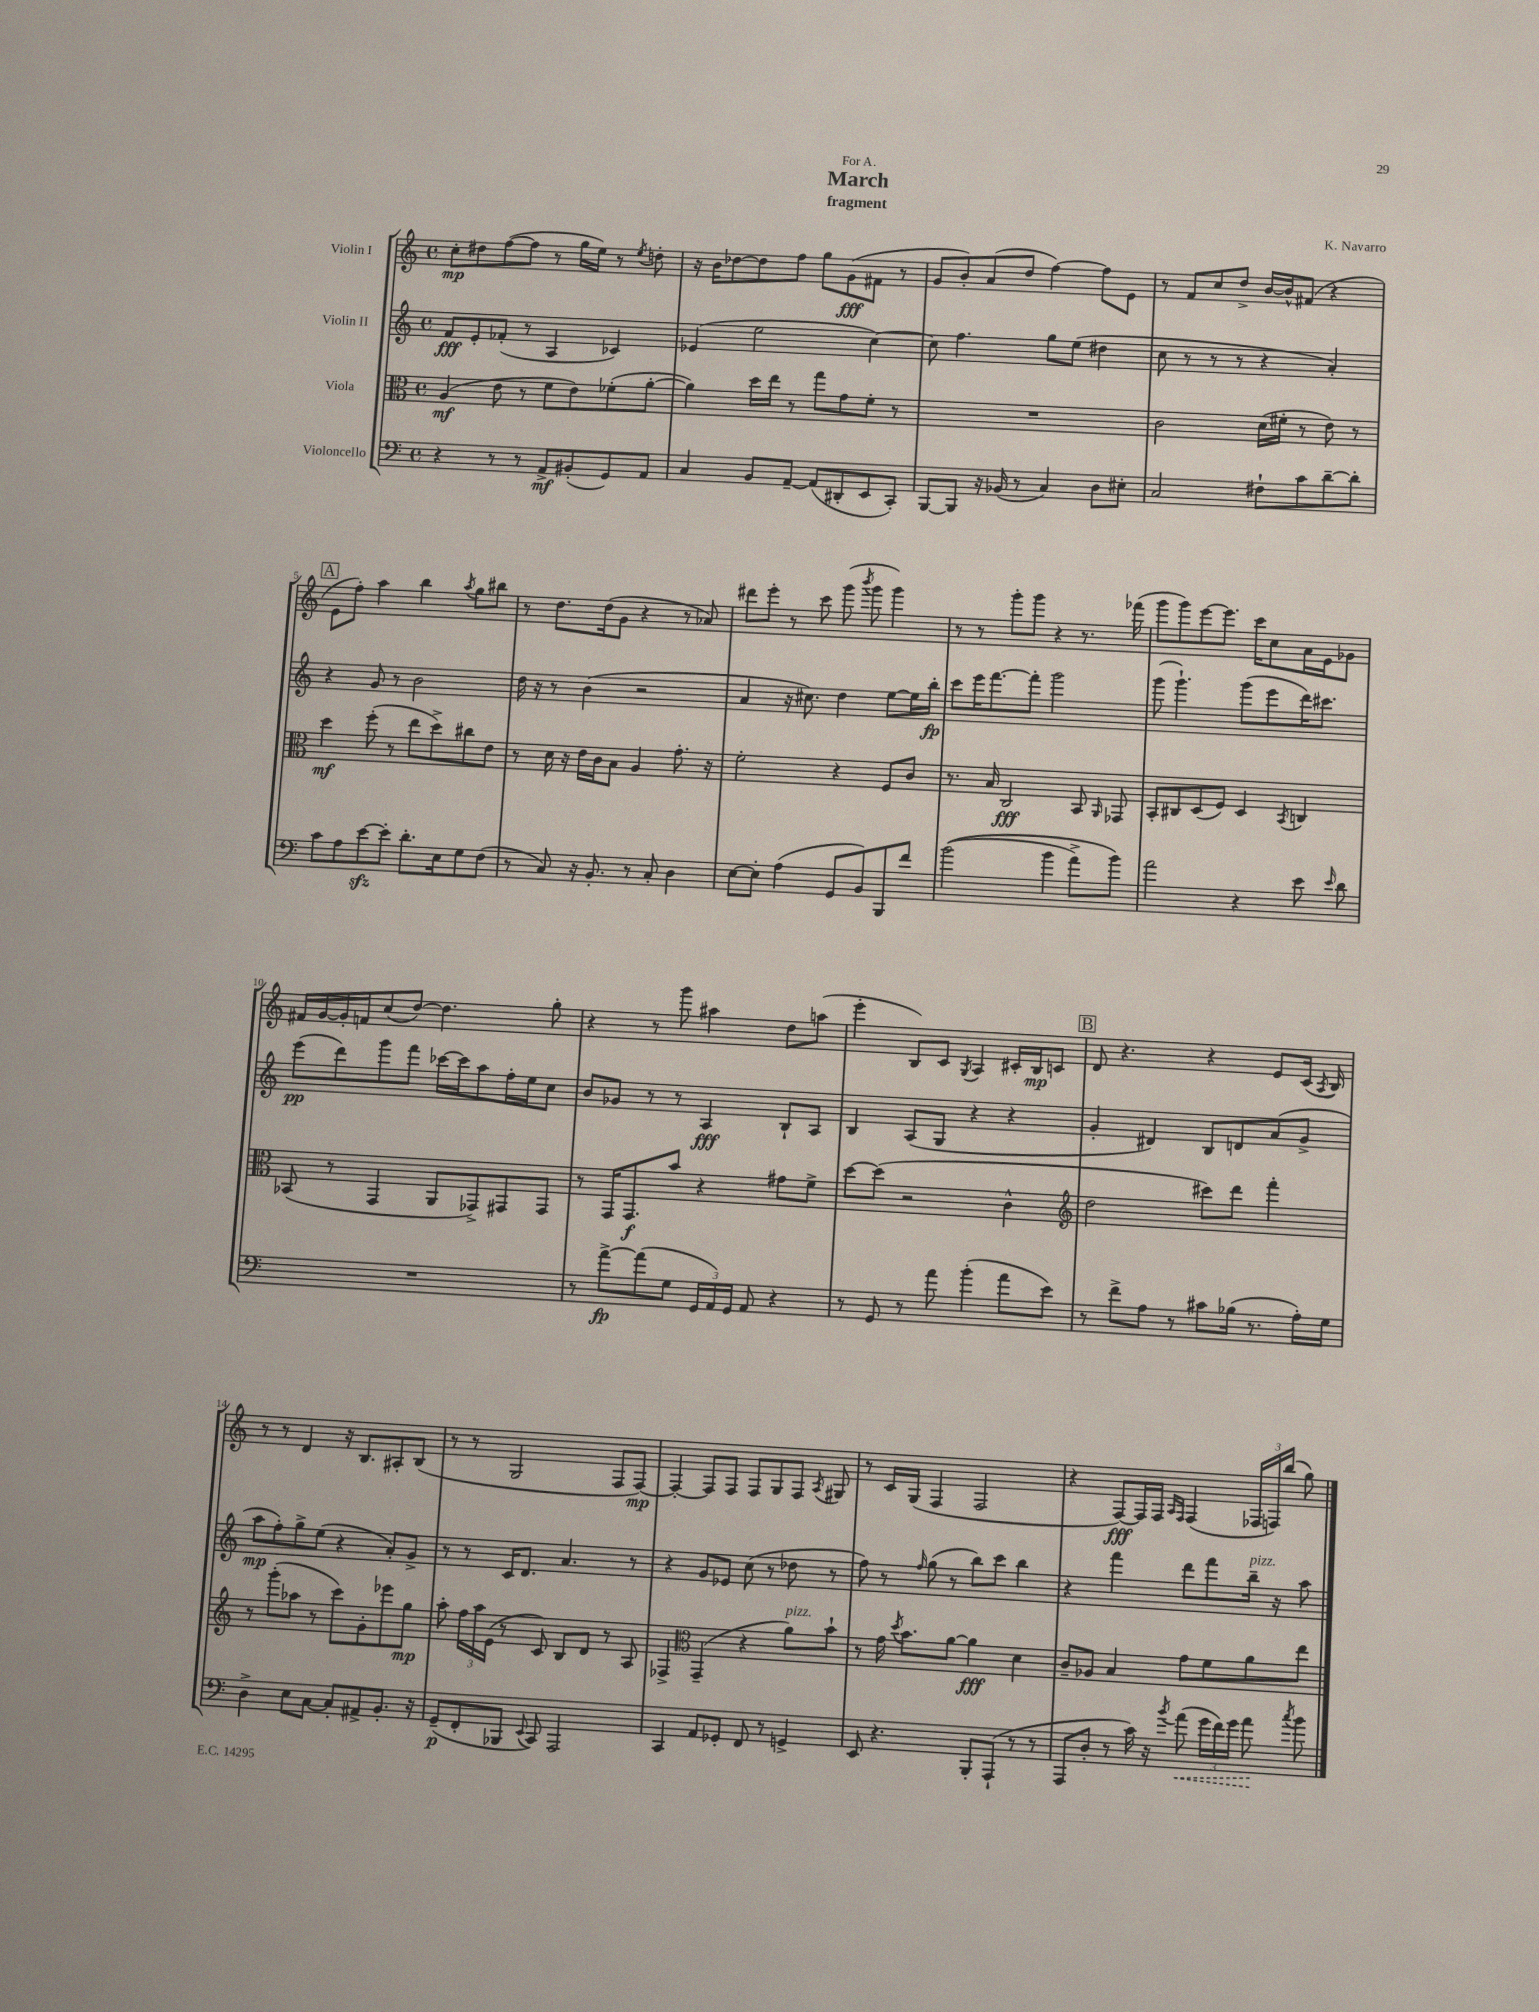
\header { title = "March" composer = "K. Navarro" subtitle = "fragment" dedication = "For A." }
<<
\new StaffGroup <<
\new Staff = "s0" \with { instrumentName = "Violin I" } {
    \clef treble \key c \major \defaultTimeSignature \time 4/4
    \autoBeamOff c''8[-.\mp dis''8 f''8~( f''8] r8 g''16[ e''16]) r8 \acciaccatura { e''8 } d''8-. |
    r16 b'16[ des''8~ des''8 f''8] g''8[ g'8\fff( fis'8] r8 |
    g'8[ b'8-.) a'8( d''8] f''4~) f''8[ e'8] |
    r8 f'8[ c''8 d''8]-> b'16[~ b'16-^ fis'8]( r4 |
    \mark \markup { \box "A" } e'8[ f''8]-.) a''4 b''4 \acciaccatura { a''8 } g''8[ bis''8] |
    r8 d''8.[ d''16( g'8] r4 r8 aes'8) |
    dis'''8[ e'''8]-. r8 c'''8 g'''8( \acciaccatura { b'''8 } g'''8 g'''4) |
    r8 r8 g'''8[-. g'''8] r4 r8. fes'''16( |
    g'''8[ g'''8) e'''8~ e'''8.] c'''16[ c''8 a'16 e'16 ges'8] |
    fis'16[ g'16~ g'16-. f'16 c''8( d''8]~) d''4. g''8-. |
    r4 r8 g'''8 ais''4 d''8[ a''8]( |
    e'''4-. b8[) c'8] \acciaccatura { g8 } a4 cis'16[-. b16\mp c'8] |
    \mark \markup { \box "B" } d'8 r4. r4 e'8[ c'16]( \acciaccatura { a8 } b16) |
    r8 r8 d'4 r16 b8.[ ais8-. b8]( |
    r8 r8 g2 f8[ f8]~\mp) |
    f4~-. f8[ f8] f8[ g8 f8] \acciaccatura { a8 } gis8 |
    r8 c'16[ g16]( f4 f2 |
    r4 f8[~\fff) f16 f16] \grace { a16[ f16] } f4( \tuplet 3/2 { fes16[ f16) b''16]( } g''8) \bar "|." |
}
\new Staff = "s1" \with { instrumentName = "Violin II" } {
    \clef treble \key c \major \defaultTimeSignature \time 4/4
    \autoBeamOff f'8[\fff e'8-. fes'8]-.( r8 a4 ces'4) |
    ees'4( e''2 c''4~) |
    c''8 f''4. g''8[ e''8]( dis''4 |
    c''8 r8 r8 r8 r4 a'4-.) |
    \mark \markup { \box "A" } r4 g'8 r8 b'2 |
    d''16 r16 r8 b'4( r2 |
    a'4 r16 cis''8.) d''4 e''8[~ e''16 b''16]-.\fp |
    c'''8[ e'''16 f'''8.~ f'''8]-. g'''2 |
    g'''8( g'''4.-!) g'''8[( e'''8 d'''16) cis'''8.] |
    e'''8[\pp( d'''8) g'''8 f'''8] ces'''16[~ ces'''16 a''8 f''16-. e''16 c''8] |
    b'8[ ges'8] r8 r8 a4\fff b8[-! a8] |
    b4 a8[( g8] r4 r4 |
    \mark \markup { \box "B" } g'4-. dis'4) b8[ d'8 a'8( g'8]-> |
    a''8[\mp f''8-.) g''8-> e''8]( r4 a'8[-.) g'8]-> |
    r8 r8 c'16[ d'8.] a'4. r8 |
    r4 g'8[ ees'8] c''8( r8 des''8 r8 |
    f''8) r8 \grace { f''16 } g''8( r8 b''8[) c'''8] b''4 |
    r4 f'''4 d'''8[ f'''8 b''16]--^\markup { \italic "pizz." } r16 a''8 \bar "|." |
}
\new Staff = "s2" \with { instrumentName = "Viola" } {
    \clef alto \key c \major \defaultTimeSignature \time 4/4
    \autoBeamOff a4\mf( e'8 r8 f'8[ e'8) fes'8-.( a'8]~-. |
    a'4) d''16[ e''16] r8 g''8[ g'8 f'8]-. r8 |
    R1 |
    c'2 d'16[( fis'16]-. r8 e'8) r8 |
    \mark \markup { \box "A" } d''4\mf f''8-.( r8 e''8[ d''8->) cis''8 e'8] |
    r8 d'16 r16 e'16[ c'16 b8] a4 g'8.-. r16 |
    f'2-. r4 f8[ c'8] |
    r8. b16 c2\fff b,8 \grace { a,16 } ges,8 |
    b,8[-. cis8 d8( f8]) d4 \acciaccatura { b,8 } c4 |
    bes,8( r8 g,4 a,8[ ges,8->) gis,8 gis,8] |
    r8 g,16[ g,8.\f b'8] r4 gis'8[ f'8]-> |
    d''8[~ d''8]( r2 c'4-^ |
    \mark \markup { \box "B" } \clef treble d''2 cis'''8[) d'''8] f'''4-. |
    r8 g'''8[-.( aes''8] r8 c'''8[) g'8-. ees'''8 g''8]\mp |
    a''8-. \tuplet 3/2 { f''16[ a''16 e'16]( } r8 c'8) b8[ d'8] r8 a8 |
    fes4-> \clef alto g,4--( r4 a'8[^\markup { \italic "pizz." }) b'8]-! |
    r8 g'16 \acciaccatura { d''8 } b'8.[ a'8]~ a'4\fff d'4 |
    c'8[-- aes8] b4 g'8[ f'8 a'8 e''8] \bar "|." |
}
\new Staff = "s3" \with { instrumentName = "Violoncello" } {
    \clef bass \key c \major \defaultTimeSignature \time 4/4
    \autoBeamOff r4 r8 r8 a,8[->\mf bis,8-.( g,8) a,8] |
    c4 b,8[ a,8]~-- a,8[( dis,8-. e,8 c,8]-.) |
    b,,8[~ b,,8] r16 bes,16( r8 c4) d8[ eis8]-. |
    c2 fis8[-! c'8 d'8~-- d'8]-. |
    \mark \markup { \box "A" } c'8[ a8 e'8~\sfz e'8]-. d'8.[-. e16 g8 f8]( |
    r8 c8) r16 b,8.-. r8 c8-. d4 |
    e8[~ e8]-. a4( g,8[ b,8) b,,8 f'8] |
    b'2(\( b'4 a'8[->) b'8]\) |
    a'2 r4 e'8 \grace { e'16 } d'8 |
    R1 |
    r8 a'8[~->\fp a'8( g8] \tuplet 3/2 { g,16[ a,16) g,16] } a,8 r4 |
    r8 g,8 r8 a'8 b'4-.( a'8[ e'8]) |
    \mark \markup { \box "B" } r8 f'8[-> a8] r8 cis'8[ bes16]( r8. a16[-.) g16] |
    d4-> e8[ c8]~ c8[-. ais,8-> b,8.]-. r16 |
    g,8[--\p( f,8-. bes,,8] \appoggiatura { e,8 } c,8) a,,2 |
    c,4 a,8[ ges,8]-. f,8 r8 g,4-> |
    e,8 r4. b,,8[-. a,,8]-!( r8 r8 |
    a,,8[ d8]-. r8 c'16) r16 \acciaccatura { b'8 } \once \override Hairpin.style = #'dashed-line a'8\<( \tuplet 3/2 { g'16[ f'16) g'16] } a'8\! \acciaccatura { c''8 } b'8 \bar "|." |
}
>>
>>
